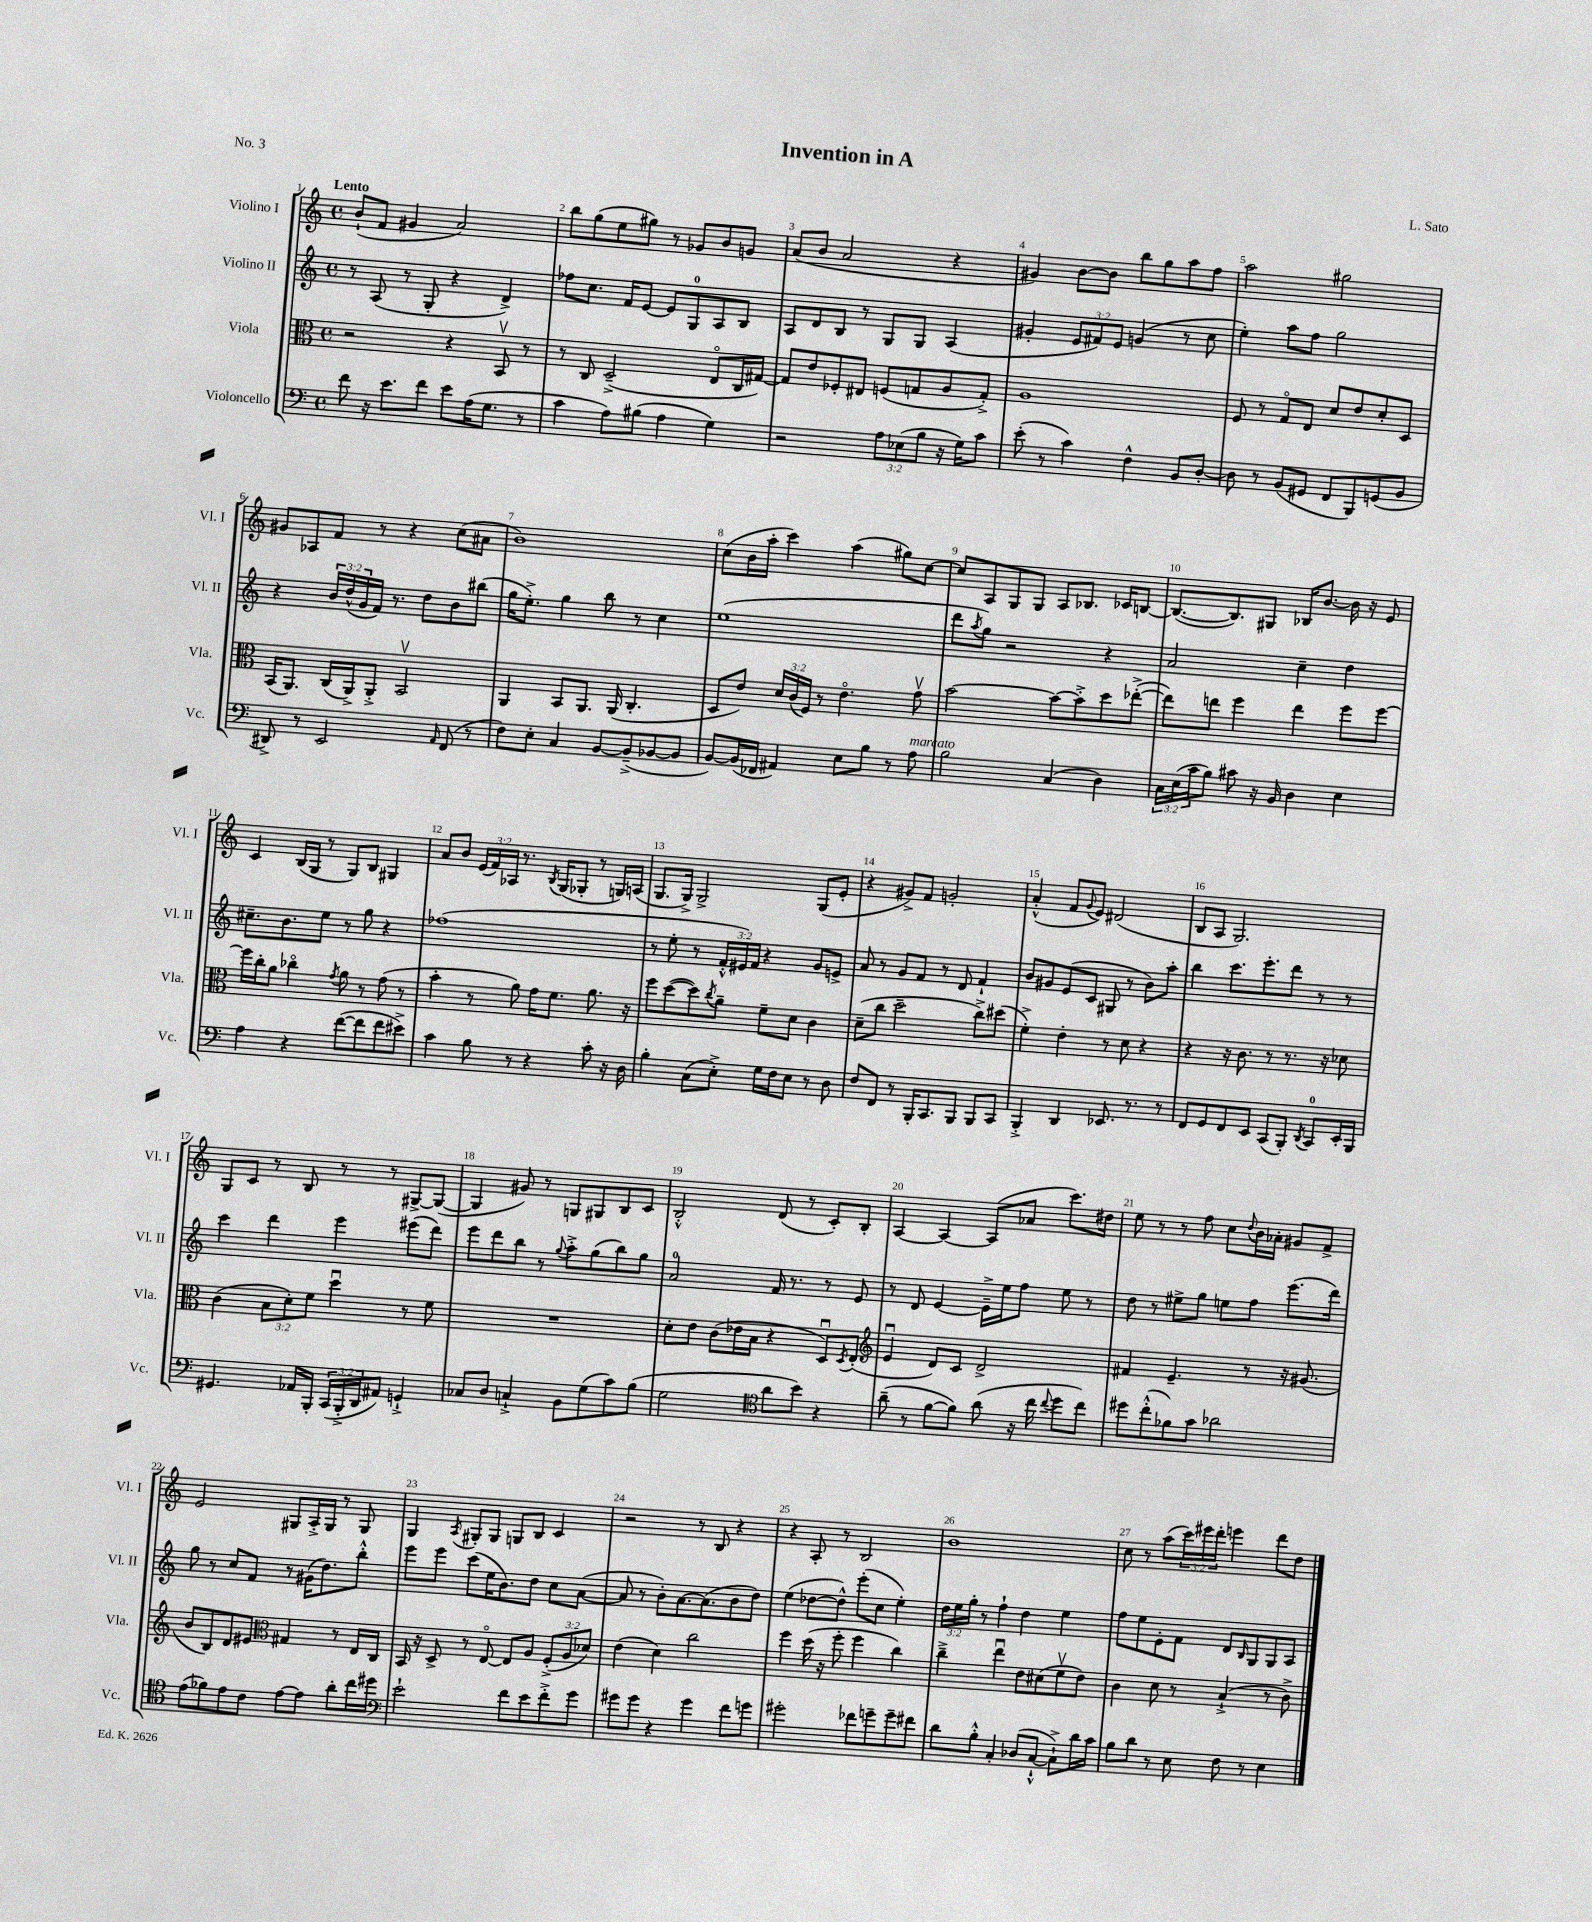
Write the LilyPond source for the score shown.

\header { title = "Invention in A" composer = "L. Sato" piece = "No. 3" }
<<
\new StaffGroup <<
\new Staff = "s0" \with { instrumentName = "Violino I" shortInstrumentName = "Vl. I" } {
    \clef treble \key c \major \defaultTimeSignature \time 4/4 \override Staff.TupletNumber.text = #tuplet-number::calc-fraction-text \tempo "Lento"
    b'8-!( f'8 gis'4 a'2) |
    b''8 g''8( e''8 gis''8) r8 ges'8 b'8 g'8 |
    a'8( b'8 a'2 r4 |
    gis'4) b'8~ b'8 b''8 g''8 a''8 f''8 |
    a''2 gis''2 |
    gis'8 aes8 f'8 r8 r4 c''8( ais'8 |
    b'1) |
    c''8( b'16 a''16-. c'''4) a''4( gis''8) c''8~ |
    c''8 a8 g8 g8 a8 bes8. ces'16 b8~ |
    b8.~( b8.) gis8 bes16 b'8.~ b'16 r16 e'8 |
    c'4 b16( g16 r8 g8) b8 gis4 |
    a'8 b'8 \tuplet 3/2 { e'16( f'16) aes16 } r8. \acciaccatura { b8 } g16( ges8-. r8 g16) a16( |
    g8. g16->) g2-> g8( e'8-. |
    r4 gis'8->) f'8 g'2-. |
    a'4-.-^( f'8 \appoggiatura { g'8 } e'8) dis'2( |
    b8 a8 g2.) |
    g8 c'8 r8 b8 r8 r8 gis8~-> gis8~( |
    gis4 gis'8) r8 g8 gis8 b8 c'8 |
    b2-.-^ d'8( r8 c'8-.) b8-. |
    a4~ a4~ a8( aes'8 c'''8.) dis''16 |
    e''8 r8 r8 f''8 c''8 \appoggiatura { d''8 } b'16 aes'16-. gis'8 f'8-> |
    e'2 gis8 a16-.-> gis16 r8 gis8 |
    g4 \acciaccatura { a8 } gis8-. gis8 g8 b8 c'4 |
    r2 r8 b8 r4 |
    r4 a8-. r8 b2 |
    b'1 |
    c''8 r8 a''8( \tuplet 3/2 { c'''16) eis'''16 d'''16-. } e'''4 d'''8 d''8 \bar "|." |
}
\new Staff = "s1" \with { instrumentName = "Violino II" shortInstrumentName = "Vl. II" } {
    \clef treble \key c \major \defaultTimeSignature \time 4/4 \override Staff.TupletNumber.text = #tuplet-number::calc-fraction-text
    r8 a8( r8 g8-. r4 d'4->) |
    fes''8 c''8. f'16 e'8~ e'8 g8-0 a8 b8 |
    a8 d'8 b8 r8 g8 g8 a4( |
    gis'4-. \tuplet 3/2 { e'8 fis'8) e'8 } g'4( r8 c''8 |
    e''4-.) a''8 f''8 g''2 |
    r4 \tuplet 3/2 { b'16 d''16-^( g'16 } f'16) r8. d''8 b'8 bis''8( |
    g''16 e''8.-.->) g''4 b''8 r8 c''4 |
    e''1( |
    d'''8 \acciaccatura { a''8 } g''8) r2 r4 |
    a'2 c''4-- d''4 |
    cis''8.-- b'8. e''8 r8 g''8 r4 |
    fes''1( |
    r8 e''8-. r8 \tuplet 3/2 { f'16-.-^ eis'16) f'16 } r4 g'8 e'8-> |
    a'8 r8 g'8 f'8 r8 d'8 f'4-! |
    b'8 gis'8 e'8( c'8 gis8 r8 b'8) a''8-. |
    b''4 c'''8. e'''8.-. d'''8 r8 r8 |
    c'''4 d'''4 e'''4 eis'''8( d'''8) |
    e'''8 d'''8 b''8 r8 \appoggiatura { g''8 } a''8-.-> g''8( b''8) g''8 |
    a'2-0 f'16 r8. r8 e'8 |
    r8 d'8 e'4~ e'16---> e''16 f''8 e''8 r8 |
    d''8 r8 eis''8-> g''8 e''8 f''8 e'''8.( d'''16) |
    g''8 r8 c''8 f'8 r8 gis'16( d''8.) b''8-.-^ |
    e'''8 e'''8 c'''8( e''16 b'8.) d''8 c''8 a'8~( |
    a'8 r8 b'8-.) a'8.~ a'8.( b'8 d''8) |
    e''4( des''8~ des''8-^) e'''8-.( c''8 e''4-.) |
    \tuplet 3/2 { d''16 e''16 g''16-. } r8 f''4-! d''4 e''4 |
    f''8 e''8 e'8-. f'8 d'8 \grace { b16 } g8 g8 a8 \bar "|." |
}
\new Staff = "s2" \with { instrumentName = "Viola" shortInstrumentName = "Vla." } {
    \clef alto \key c \major \defaultTimeSignature \time 4/4 \override Staff.TupletNumber.text = #tuplet-number::calc-fraction-text
    r2 r4 b,8\upbow r8 |
    r8 c8 d2--->( e8\flageolet c16 gis16~) |
    gis8 e'8 fes8-. eis8 f8( g8 a8 g8-.->) |
    a1 |
    f8 r8 g8\flageolet e8 d'8 e'8 d'8-. d8 |
    b,16( a,8.) c16( a,16->) a,8-.-> b,2\upbow |
    a,4 b,8 a,8. a,16( c4.-. |
    d8 e'8) \tuplet 3/2 { d'16 c'16( f16) } r8 e'4.\flageolet g'8\upbow |
    b'2~ b'8~ b'8-.-> d''8 ees''8~-.->( |
    ees''8) e''8 f''4 e''4 f''8 f''8~ |
    f''16 c''16-. a'8 ces''4\flageolet \acciaccatura { g'8 } a'8 r8 g'8( r8 |
    b'4-. r8 a'8) g'16 f'8. a'8. r16 |
    f''8 d''8~( d''8) \acciaccatura { c''8 } a'8-- f'8-- d'8 c'4 |
    d'8--( c''8 d''2-- c''8->) dis''8( |
    f'4-.->) e'4-. r8 d'8 r4 |
    r4 r16 c'8. r8 r8. r16 des'8 |
    c'4( \tuplet 3/2 { b8 d'8-.) f'8 } d''4\downbow r8 f'8 |
    R1 |
    d'8-. e'8 c'8( ees'16 b16 r4 d8\downbow) \acciaccatura { d8 } e8-.( |
    \clef treble e'4\downbow d'8) c'8 d'2-> |
    fis'4 e'4.-- r8 r16 gis'8.( |
    b'8 b8) d'8 eis'8 \clef alto gis4 r8 e16 c16 |
    b,16 r16 d8-> r8 e8~\flageolet e8 a8 \tuplet 3/2 { f8-.->( a8 des'8) } |
    e'4( d'4) c''2 |
    f''4 d''16( r16 f''8-. f''4 c''4) |
    c''4---> e''4\downbow e'8 dis'8( f'8\upbow e'8) |
    c'4 d'8 r8 b4-!->( r8 c'8->) \bar "|." |
}
\new Staff = "s3" \with { instrumentName = "Violoncello" shortInstrumentName = "Vc." } {
    \clef bass \key c \major \defaultTimeSignature \time 4/4 \override Staff.TupletNumber.text = #tuplet-number::calc-fraction-text
    f'8 r16 e'8. f'8 e'8 a16( g8. r8 |
    c'4 a8) bis8( a4 g4) |
    r2 \tuplet 3/2 { a8 ees8( b8 } r16 g16) c'8 |
    e'8-.( r8 c'4) f4-^ b,8 d8~-. |
    d8 r8 b,8( gis,8 f,8 b,,8) g,8( b,8 |
    dis,8->) r8 e,2 \grace { a,16 } f,8( r8 |
    f8) e8-. c4 b,8~ b,8--->( bes,8~ bes,8 |
    b,8~) b,16( fes,16 ais,4) e8 b8 r8 a8^\markup { \italic "marcato" } |
    b2 c4( d4) |
    \tuplet 3/2 { c16 e16( c'16 } b8) cis'8 r16 b,16 d4 e4 |
    a4 r4 f'8~( f'8 f'8 eis'8->) |
    c'4 b8 r8 r4 c'8-. r16 d16 |
    b4-. c8( e8-.->) g16 f16 e8 r8 d8 |
    f8 f,8 r8 b,,16-. c,8. b,,8 b,,8 c,8 |
    b,,4-.-> d,4 ees,8. r8. r8 |
    f,8 g,8 f,8 e,8 c,8( b,,8-.) \acciaccatura { d,8 } c,8-0 e,16-. b,,16 |
    gis,4. aes,16 b,,16-. \tuplet 3/2 { c,16( b,,16-.-> d,16 } ais,8) g,4-!-> |
    ces8 d8 c4-!-> b,8 g8( c'8) b8( |
    g2 \clef tenor a'8 b'8) r4 |
    a'8--( r8 f'8~ f'8) a'8( r16 c''16 \appoggiatura { c''8 } d''8 c''8) |
    dis''8 c''8-.-^( fes'8) g'8 aes'2 |
    e'8( fes'8) e'8 c'8 e'8~ e'8 a'8-. c''16 dis''16 |
    \clef bass e'2-! f'8 e'8 f'8-.-> g'8 |
    gis'8 gis'8 r4 gis'4 f'8 g'8 |
    gis'2-. fes'8 g'8-- g'8-- fis'8 |
    d'8 b8-.-^ c4-. des8( c8~-!-^ c8-!->) d'16 c'16 |
    b8 d'8 r8 e8 f8 r8 e4 \bar "|." |
}
>>
>>
\layout { \context { \Score \override BarNumber.break-visibility = ##(#f #t #t) barNumberVisibility = #all-bar-numbers-visible } }
